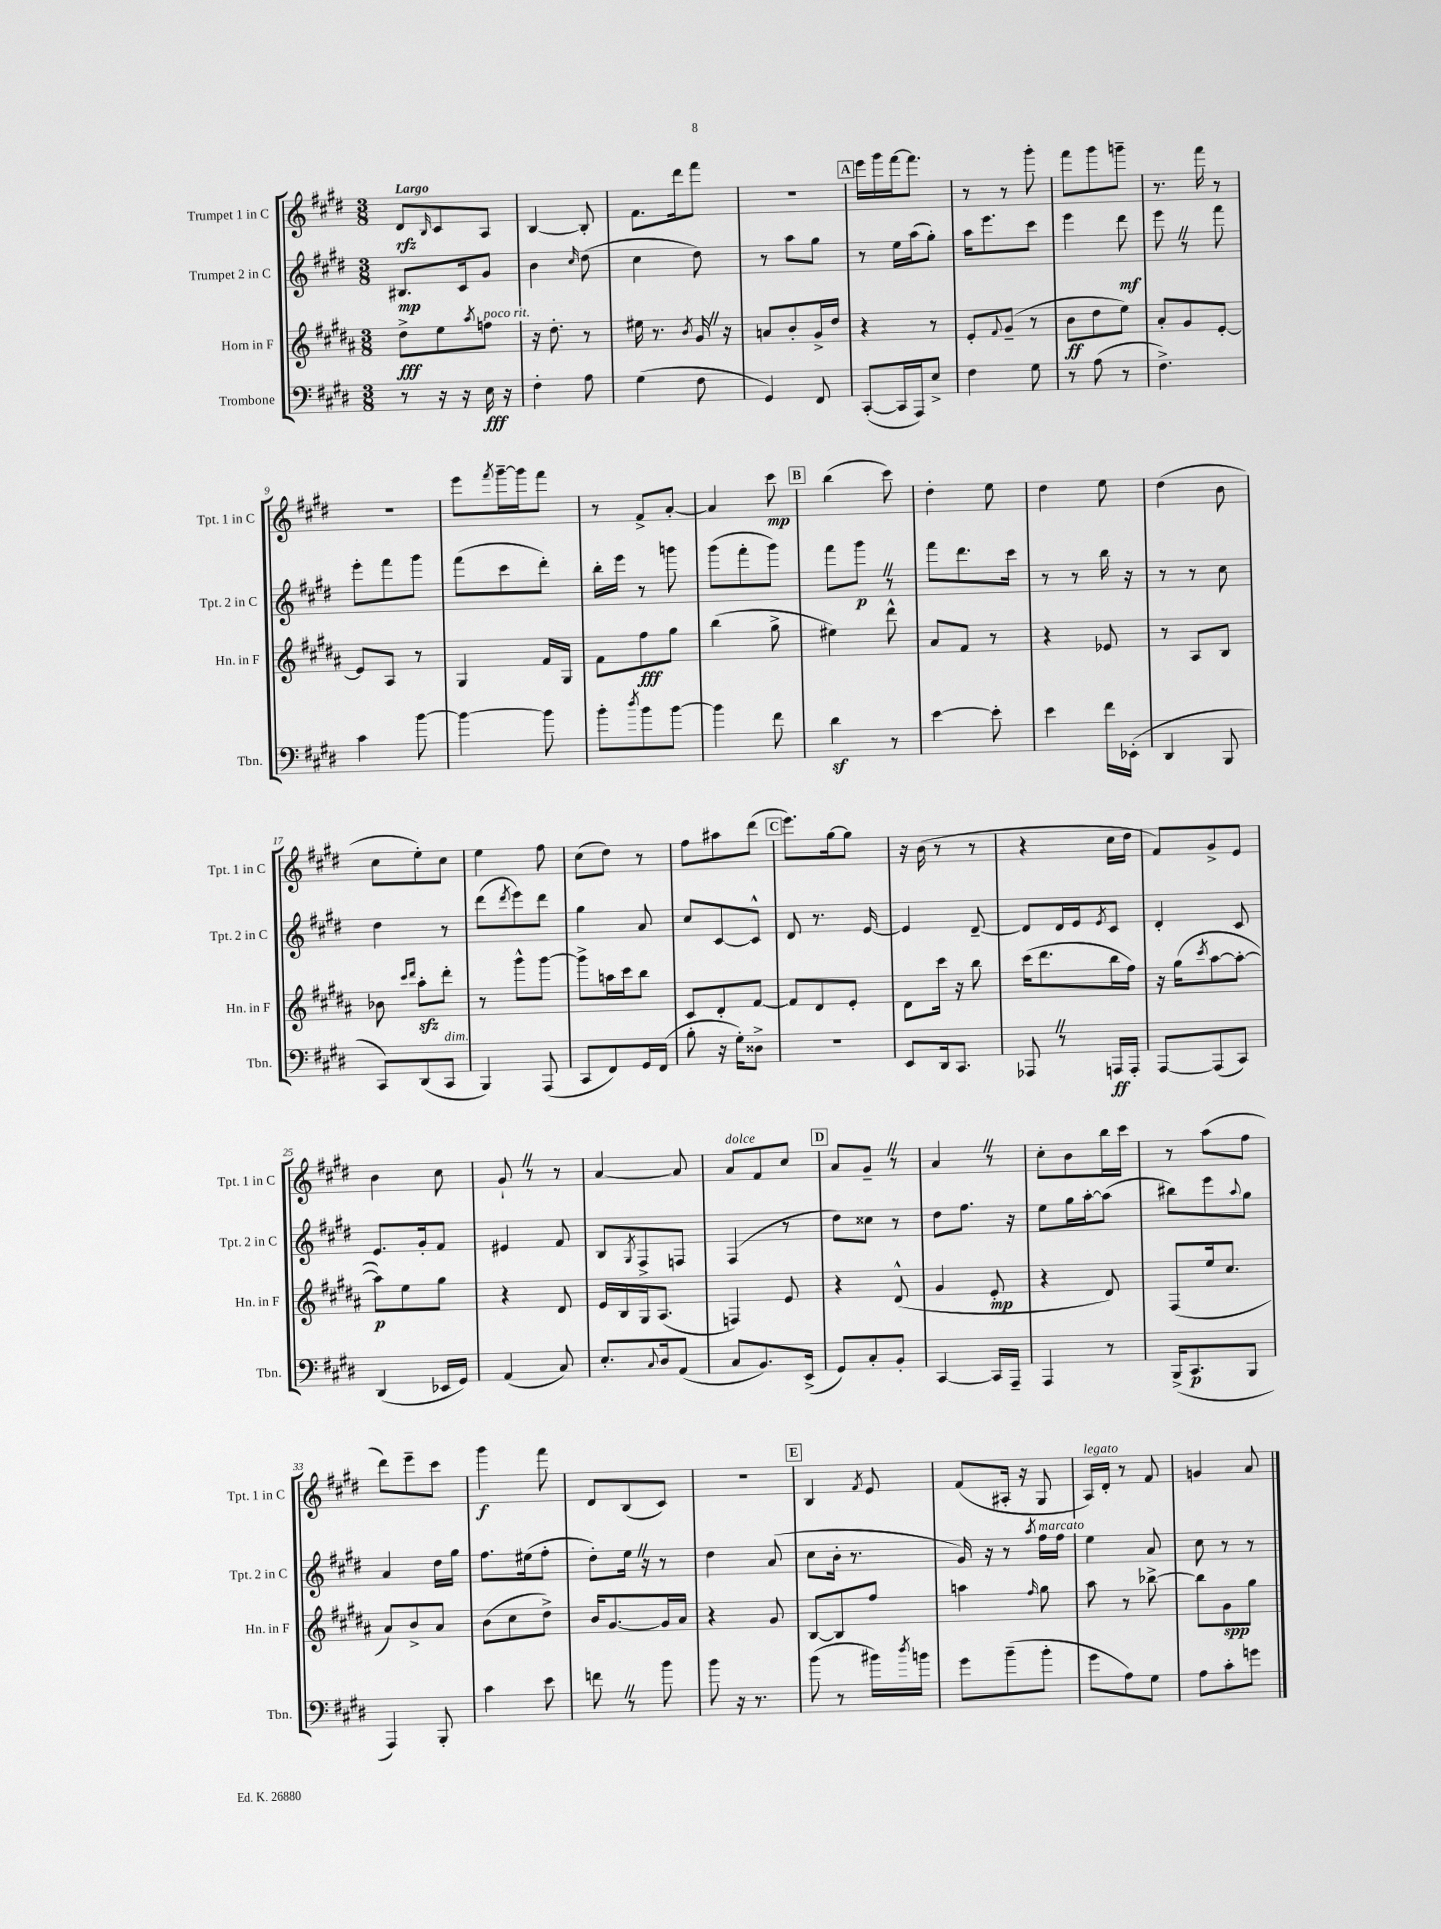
<<
\new StaffGroup <<
\new Staff = "s0" \with { instrumentName = "Trumpet 1 in C" shortInstrumentName = "Tpt. 1 in C" } {
    \clef treble \key e \major \numericTimeSignature \time 3/8 \tempo "Largo"
    dis'8\rfz \grace { b16 } cis'8 a8 |
    b4~ b8-. |
    fis'8. dis'''16 fis'''8 |
    R4. |
    \mark \markup { \box "A" } e'''16 gis'''16 fis'''16~ fis'''8. |
    r8 r8 gis'''8-. |
    fis'''8 gis'''8 g'''8-- |
    r8. fis'''16 r8 |
    R4. |
    e'''8 \acciaccatura { fis'''8 } gis'''16~-- gis'''16 fis'''8 |
    r8 fis'8-> a'8~-. |
    a'4 cis'''8\mp |
    \mark \markup { \box "B" } b''4( cis'''8) |
    dis''4-. e''8 |
    dis''4 e''8 |
    dis''4( b'8 |
    cis''8 e''8-.) cis''8 |
    e''4 fis''8 |
    cis''8( dis''8) r8 |
    fis''8 ais''8 dis'''8( |
    \mark \markup { \box "C" } e'''8.) gis''16~ gis''8 |
    r16 b'16( r8 r8 |
    r4 cis''16 dis''16 |
    fis'8) gis'8-> e'8 |
    b'4 cis''8 |
    gis'8-! \once \override BreathingSign.text = \markup { \musicglyph "scripts.caesura.straight" } \breathe r8 r8 |
    a'4~ a'8 |
    a'8^\markup { \italic "dolce" } fis'8 cis''8 |
    \mark \markup { \box "D" } a'8 gis'8-- \once \override BreathingSign.text = \markup { \musicglyph "scripts.caesura.straight" } \breathe r8 |
    a'4 \once \override BreathingSign.text = \markup { \musicglyph "scripts.caesura.straight" } \breathe r8 |
    cis''8-. b'8 b''16 cis'''16 |
    r8 a''8( fis''8 |
    dis'''8) e'''8-- cis'''8 |
    gis'''4\f fis'''8 |
    dis'8 b8( cis'8) |
    R4. |
    \mark \markup { \box "E" } b4 \acciaccatura { fis'8 } e'8 |
    fis'8( ais16-. r16 gis8 |
    a16^\markup { \italic "legato" }) dis'16-. r8 fis'8 |
    g'4 a'8 \bar "|." |
}
\new Staff = "s1" \with { instrumentName = "Trumpet 2 in C" shortInstrumentName = "Tpt. 2 in C" } {
    \clef treble \key e \major \numericTimeSignature \time 3/8
    bis8.\mp cis'16 gis'8 |
    b'4 \grace { cis''16 } dis''8( |
    cis''4 dis''8) |
    r8 a''8 gis''8 |
    \mark \markup { \box "A" } r8 e''16 a''16( gis''8-.) |
    a''16 e'''8. cis'''8 |
    e'''4 dis'''8\mf |
    e'''8 \once \override BreathingSign.text = \markup { \musicglyph "scripts.caesura.straight" } \breathe r8 fis'''8 |
    e'''8-. fis'''8 gis'''8 |
    fis'''8( cis'''8 dis'''8-.) |
    b''16-. e'''16 r8 g'''8 |
    gis'''8( fis'''8-. gis'''8) |
    \mark \markup { \box "B" } fis'''8 gis'''8\p \once \override BreathingSign.text = \markup { \musicglyph "scripts.caesura.straight" } \breathe r8 |
    fis'''8 dis'''8. cis'''16 |
    r8 r8 b''16 r16 |
    r8 r8 cis''8 |
    dis''4 r8 |
    dis'''8( \acciaccatura { dis'''8 } e'''8) dis'''8 |
    gis''4 a'8 |
    cis''8 cis'8~ cis'8-^ |
    \mark \markup { \box "C" } dis'8 r8. e'16~ |
    e'4 dis'8~-- |
    dis'8 dis'16 e'16 \acciaccatura { e'8 } cis'8 |
    dis'4-. cis'8 |
    e'8. gis'16-. fis'8 |
    eis'4 fis'8 |
    b8 \acciaccatura { gis8 } fis8-> f8 |
    fis4( r8 |
    \mark \markup { \box "D" } dis''8) cisis''8 r8 |
    dis''8 fis''8. r16 |
    e''8 gis''16 a''16~-. a''8( |
    bis''8) e'''8 \appoggiatura { a''8 } gis''8 |
    a'4 dis''16 gis''16 |
    fis''8. eis''16( fis''8-. |
    dis''8-.) e''16 \once \override BreathingSign.text = \markup { \musicglyph "scripts.caesura.straight" } \breathe r16 r8 |
    dis''4 a'8( |
    \mark \markup { \box "E" } cis''8 b'16-. r8. |
    gis'16) r16 r8 \acciaccatura { a''8 } fis''16^\markup { \italic "marcato" } fis''16 |
    e''4 a'8 |
    cis''8 r8 r8 \bar "|." |
}
\new Staff = "s2" \with { instrumentName = "Horn in F" shortInstrumentName = "Hn. in F" } {
    \clef treble \key b \major \numericTimeSignature \time 3/8
    dis''8->\fff e''8 \acciaccatura { ais''8 } f''8^\markup { \italic "poco rit." } |
    r16 dis''8.-. r8 |
    eis''16 r8. \acciaccatura { b'8 } gis'16 \once \override BreathingSign.text = \markup { \musicglyph "scripts.caesura.straight" } \breathe r16 |
    a'8 b'8-. gis'16-> dis''16 |
    \mark \markup { \box "A" } r4 r8 |
    e'8-. \appoggiatura { fis'8 } gis'8--( r8 |
    b'8\ff dis''8 e''8) |
    ais'8-. gis'8 e'8~-. |
    e'8 ais8 r8 |
    gis4 fis'16 gis16 |
    fis'8 fis''8\fff gis''8 |
    b''4( gis''8-> |
    \mark \markup { \box "B" } eis''4) dis'''8-^ |
    ais'8 fis'8 r8 |
    r4 ees'8 |
    r8 ais8 b8 |
    bes'8 \grace { cis'''16 dis'''16 } ais''8-.\sfz dis'''8-. |
    r8 gis'''8-^ gis'''8~ |
    gis'''8-> a''16 cis'''16 b''8 |
    cis'8 dis'8-. fis'8~ |
    \mark \markup { \box "C" } fis'8 dis'8 e'8-. |
    dis'8 cis'''16 r16 b''8 |
    cis'''16( dis'''8. b''16 fis''16) |
    r16 gis''16( \acciaccatura { cis'''8 } ais''8~ ais''8~-. |
    ais''8\p) e''8 gis''8 |
    r4 dis'8 |
    e'16 b16 gis16 ais8.( |
    f4) e'8 |
    \mark \markup { \box "D" } r4 dis'8-^( |
    gis'4 e'8-.\mp |
    r4 dis'8) |
    fis8( e''16 cis''8. |
    ais'8) b'8-> ais'8 |
    b'8( cis''8 dis''8->) |
    b'16 gis'8.~ gis'16 ais'16 |
    r4 gis'8 |
    \mark \markup { \box "E" } b8~ b8 fis''8 |
    a''4 \grace { fis''16 } gis''8 |
    ais''8 r8 bes''8~-> |
    bes''8 gis'8\spp gis''8 \bar "|." |
}
\new Staff = "s3" \with { instrumentName = "Trombone" shortInstrumentName = "Tbn." } {
    \clef bass \key e \major \numericTimeSignature \time 3/8
    r8 r16 r16 e16\fff r16 |
    fis4-. a8 |
    gis4( fis8 |
    gis,4) fis,8 |
    \mark \markup { \box "A" } cis,8~-.( cis,16 a,,16) e8-> |
    fis4 gis8 |
    r8 a8( r8 |
    fis4.->) |
    cis'4 b'8~ |
    b'4~ b'8 |
    b'8-. \acciaccatura { dis''8 } b'8 b'8~ |
    b'4 fis'8 |
    \mark \markup { \box "B" } dis'4\sf r8 |
    e'4~ e'8-. |
    e'4 fis'16 ees,16-.( |
    dis,4 b,,8 |
    cis,8) dis,8( cis,8^\markup { \italic "dim." } |
    b,,4) a,,8( |
    cis,8 fis,8) gis,16 fis,16( |
    b8-. r16 gis16-.) disis8-> |
    \mark \markup { \box "C" } r4. |
    e,8 dis,16 cis,8. |
    aes,,8 \once \override BreathingSign.text = \markup { \musicglyph "scripts.caesura.straight" } \breathe r8 a,,16\ff a,,16-. |
    a,,8~ a,,8( cis,8) |
    dis,4( ees,16 gis,16) |
    a,4( cis8) |
    e8.-. \appoggiatura { cis8 } dis16 a,8( |
    cis8 b,8.) e,16->( |
    \mark \markup { \box "D" } gis,8) cis8-. b,8-. |
    cis,4~ cis,16 a,,16-- |
    a,,4 r8 |
    b,,16->( cis,8.\p b,,8 |
    a,,4) b,,8-. |
    cis'4 e'8 |
    f'8 \once \override BreathingSign.text = \markup { \musicglyph "scripts.caesura.straight" } \breathe r8 b'8 |
    b'8 r16 r8. |
    \mark \markup { \box "E" } b'8( r8 bis'16) \acciaccatura { dis''8 } b'16 |
    gis'8 b'8--( b'8-. |
    gis'8 a8) gis8 |
    a8 cis'8-. g'8 \bar "|." |
}
>>
>>
